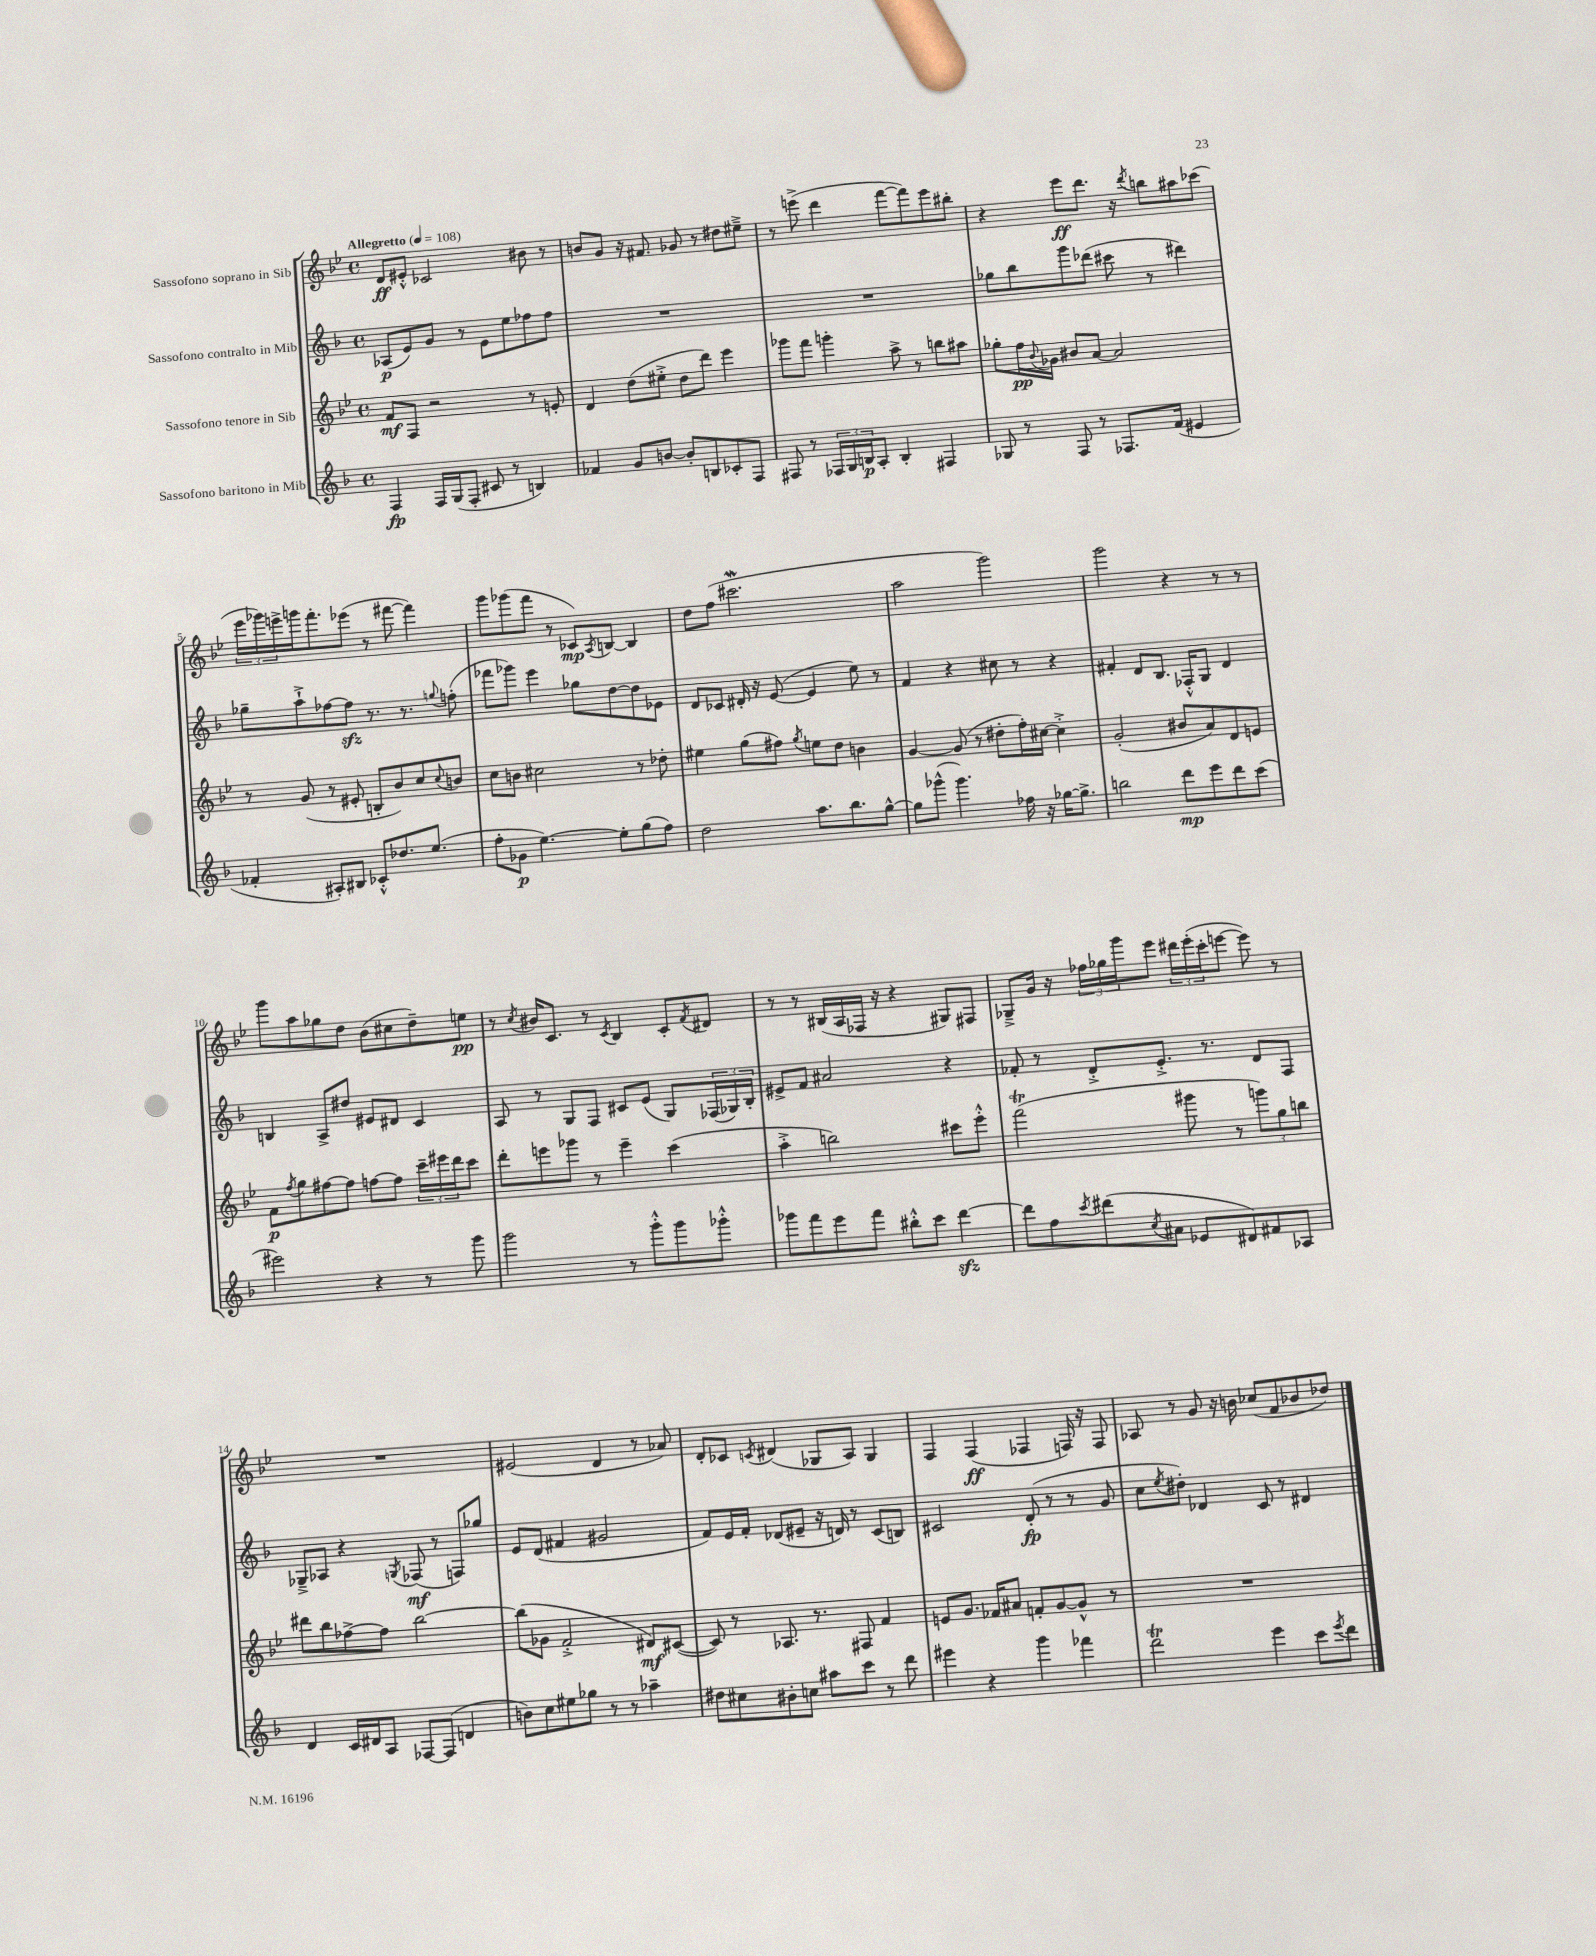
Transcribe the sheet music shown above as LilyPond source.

<<
\new StaffGroup <<
\new Staff = "s0" \with { instrumentName = "Sassofono soprano in Sib" } {
    \clef treble \key bes \major \defaultTimeSignature \time 4/4 \tempo "Allegretto" 4 = 108
    d'8\ff eis'8-.-^ ces'2 bis'8 r8 |
    b'8 g'8 r16 fis'8. ges'8 r8 dis''8 eis''8---> |
    r8 e'''8->( d'''4 f'''8~ f'''8) e'''8 bis''8-. |
    r4 ees'''8\ff d'''8. r16 \acciaccatura { d'''8 } b''8 ais''8 ces'''8( |
    \tuplet 3/2 { ees'''16 ges'''16) e'''16-> } g'''16 f'''8.-. ees'''8( r8 fis'''8~ fis'''4) |
    g'''8 ges'''8( f'''8 r8 ces'8\mp) \acciaccatura { a8 } b8~ b4 |
    d''8 f''8( cis'''2.\mordent |
    a''2 g'''2) |
    g'''2 r4 r8 r8 |
    g'''8 a''8 ges''8 d''8 bes'8( cis''8 d''8--) e''8\pp |
    r8 \acciaccatura { c''8 } bis'16 c'8. r8 \acciaccatura { c'8 } bes4 c'8-. \acciaccatura { f'8 } dis'8 |
    r8 r8 bis16( a16 fes16 r16 r4 gis8) fis8 |
    ges8---> g'16 r16 \tuplet 3/2 { fes''16 ges''16 g'''16 } ees'''8 \tuplet 3/2 { dis'''16 ees'''16-.( c'''16-. } e'''8~ e'''8) r8 |
    R1 |
    eis'2( d'4 r8 aes'8) |
    d'8-. ces'8 \acciaccatura { c'8 } dis'4( ges8 a8) ges4 |
    f4 f4\ff( fes4 f16) r16 f8 |
    aes8 r8 g'8 r16 b'16 ces''8( f'8 bes'8 des''8) \bar "|." |
}
\new Staff = "s1" \with { instrumentName = "Sassofono contralto in Mib" } {
    \clef treble \key f \major \defaultTimeSignature \time 4/4
    aes8\p( e'8) g'8 r8 e'8 e''8 fes''8 fes''8 |
    R1 |
    R1 |
    ges''8 bes''8 g'''8 des'''8( cis'''8 r8 dis'''4) |
    ges''8-- a''8-!-> fes''8~ fes''8\sfz r8. r8. \appoggiatura { g''8 } f''8-.( |
    fes'''8 ges'''8) e'''4 ges''8 d''8~ d''8 ees'8 |
    d'8 ces'8 dis'16-. r16 e'8~( e'4 e''8) r8 |
    f'4 r4 cis''8 r8 r4 |
    fis'4-. d'8 bes8. fes16-.-^ g8 d'4 |
    b4 a8-> dis''8 eis'8 dis'8 c'4 |
    a8 r8 g8 f8 cis'8 e'8( g8) \tuplet 3/2 { fes16( ges16) bes16-. } |
    eis'8-> f'8 ais'2 r4 |
    fes'8-. r8 d'8-.-> e'8.-.-> r8. d'8 f8 |
    ges8---> aes8 r4 \acciaccatura { g8 } fes8\mf( r8 f8) ges''8 |
    e'8 d'8( fis'4 gis'2 |
    f'8) e'16 f'16-. des'8( eis'8-- r16 d'16) r8 c'8( b8) |
    cis'2 d'8-.\fp( r8 r8 g'8 |
    c''8 \acciaccatura { e''8 } dis''8-.) des'4 c'8 r8 dis'4 \bar "|." |
}
\new Staff = "s2" \with { instrumentName = "Sassofono tenore in Sib" } {
    \clef treble \key bes \major \defaultTimeSignature \time 4/4
    f'8\mf f8 r2 r8 e'8-. |
    d'4 d''8( eis''8-.-> d''8 d'''8) ees'''4 |
    ges'''8 f'''8 g'''4-. a''8-> r8 b''8 ais''8 |
    ges''8-. f''16\pp \appoggiatura { bes'8 } ges'16 bis'8 a'8~ a'2 |
    r8 g'8( r8 eis'8-. b8-. bes'8) c''8 \appoggiatura { c''8 } b'8 |
    c''8 b'8 cis''2 r8 des''8-. |
    eis''4 g''8( fis''8) \acciaccatura { g''8 } e''8 d''8 b'4 |
    g'4~ g'8( r8 dis''8-. f''16-.) cis''16~ cis''4-.-> |
    g'2-.( bis'8 a'8) d'8 e'8 |
    f'8\p \acciaccatura { f''8 } g''8 fis''8~ fis''8 f''8~ f''8 \tuplet 3/2 { c'''16-- eis'''16 d'''16 } c'''8 |
    d'''8-. e'''8 ges'''8 r8 e'''4-- c'''4( |
    a''4-.-> b''2) cis'''8 ees'''8-.-^ |
    f'''2\trill( gis'''8 r8 \tuplet 3/2 { g'''8) g''8 b''8 } |
    dis'''8 bes''8 fes''8~-> fes''8 bes''2~ |
    bes''8( ges'8 f'2-.-> dis'8\mf) cis'8~( |
    cis'8) r8 aes8. r8. fis8 f'4 |
    e'8 g'8. fes'16 ais'8 f'8-. g'8~ g'8-^ r8 |
    R1 \bar "|." |
}
\new Staff = "s3" \with { instrumentName = "Sassofono baritono in Mib" } {
    \clef treble \key f \major \defaultTimeSignature \time 4/4
    f4\fp f16 g16( f8-. cis'8 r8 b4) |
    fes'4 g'8 b'8~ b'8-. b8 ces'8-. f8 |
    fis8 r8 \tuplet 3/2 { fes16 g16 b16\p } a8-. b4-. fis4 |
    ges8 r8 f8 r8 fes8. f'16( eis'4 |
    fes'4-. ais8-.) bis8 ces'8-.-^ des''8. e''8.( |
    f''8-. ges'8\p e''4.~) e''8-. g''8( f''8) |
    d''2 a''8. bes''8. g''8~-^ |
    g''8 ges'''8-^( ges'''4.) fes''16 r16 ges''16~ ges''8.-> |
    b''2 d'''8\mp e'''8 d'''8 c'''8( |
    eis'''2) r4 r8 g'''8 |
    g'''2 r8 g'''8-.-^ g'''8 ges'''8-.-^ |
    ges'''8 f'''8 e'''8 f'''8 bis''8-.-^ c'''8 d'''4~\sfz |
    d'''8 f''8 \acciaccatura { c'''8 } dis'''8( \acciaccatura { c''8 } ais'8 ees'8 dis'8) fis'8 aes8 |
    d'4 c'16 dis'16 a8 fes8~ fes8( d'4 |
    b'8) c''8 eis''8 ges''8 r8 r8 aes''4-- |
    dis''8 cis''8 bis'8-. c''8 ais''8 c'''8 r8 d'''8 |
    eis'''4 r4 g'''4 fes'''4 |
    d'''2\trill e'''4 c'''8 \acciaccatura { e'''8 } d'''8 \bar "|." |
}
>>
>>
